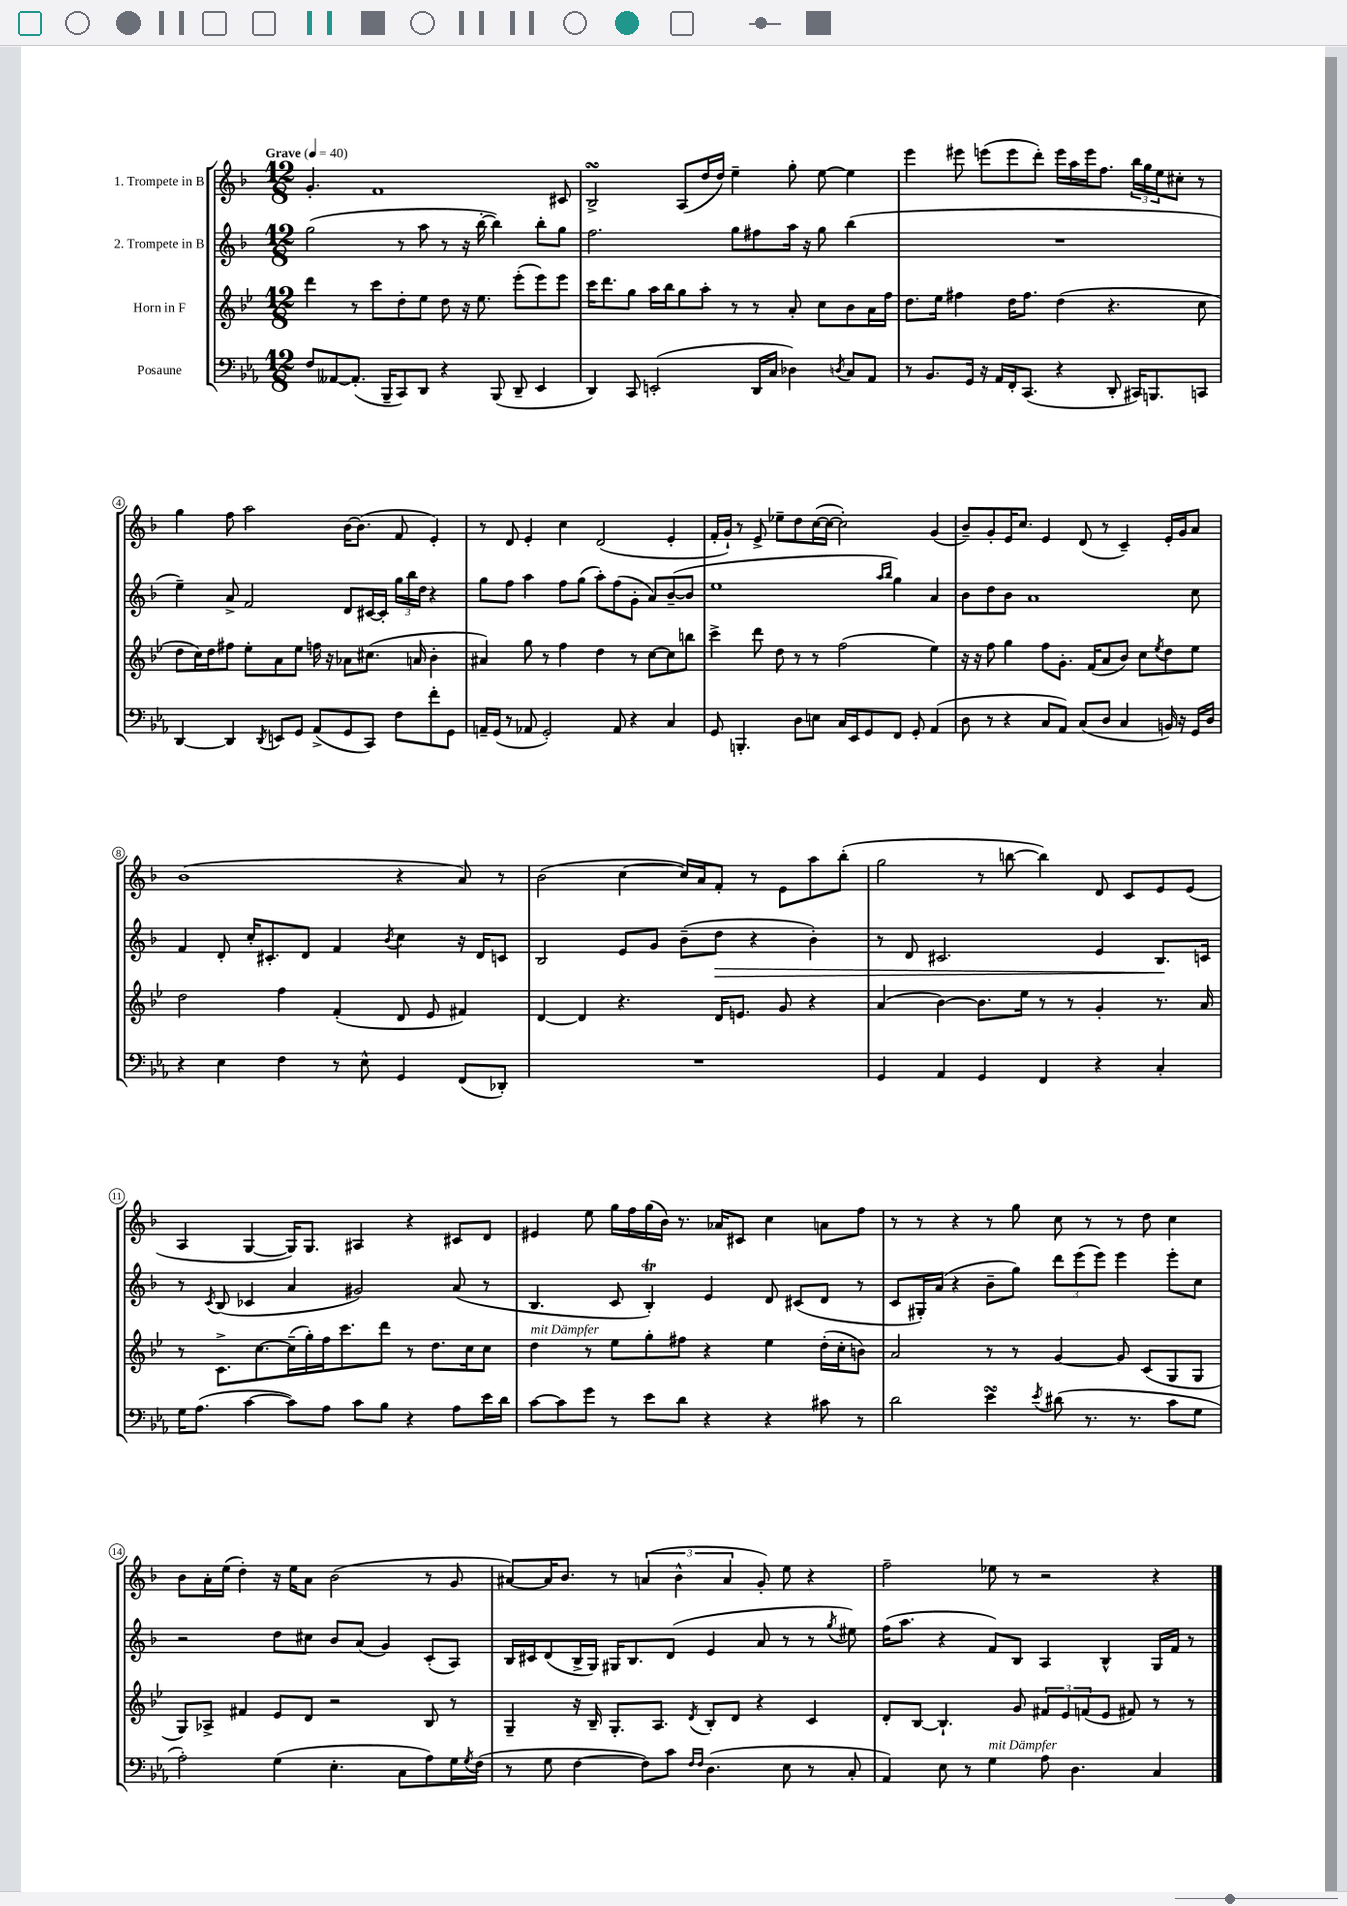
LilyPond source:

<<
\new StaffGroup <<
\new Staff = "s0" \with { instrumentName = "1. Trompete in B" } {
    \clef treble \key f \major \numericTimeSignature \time 12/8 \tempo "Grave" 4 = 40
    g'4.-. f'1 cis'8 |
    bes2->\turn a8( d''16 d''16) e''4-- g''8-. e''8~ e''4 |
    e'''4 eis'''8 e'''8( e'''8 d'''8-.) e'''16 a''16 e'''16 f''8. \tuplet 3/2 { bes''16 g''16 e''16 } cis''8-. r8 |
    g''4 f''8 a''2 bes'16~ bes'8.( f'8 e'4-.) |
    r8 d'8 e'4-. c''4 d'2( e'4-. |
    f'16-. g'16-!) r8 e'8-> ees''8-- d''8 c''16~( c''16~ c''2-.) g'4( |
    bes'8--) g'8-. e'16 c''8. e'4 d'8( r8 c'4--) e'16-. g'16 a'8 |
    bes'1( r4 a'8) r8 |
    bes'2( c''4~ c''16) a'16 f'8-. r8 e'8 a''8 bes''8-.( |
    g''2 r8 b''8~ b''4) d'8 c'8 e'8 e'8( |
    a4 g4~ g16) g8. ais4 r4 cis'8 d'8 |
    eis'4 e''8 g''16 f''16 g''16( bes'16) r8. aes'16 cis'8 c''4 a'8 f''8 |
    r8 r8 r4 r8 g''8 c''8 r8 r8 d''8 c''4 |
    bes'8 a'16-. e''16( d''4-.) r16 e''16 a'8 bes'2( r8 g'8 |
    ais'8~) ais'16 bes'8. r8 \tuplet 3/2 { a'4( bes'4-^ a'4 } g'8-.) e''8 r4 |
    f''2-- ees''8 r8 r2 r4 \bar "|." |
}
\new Staff = "s1" \with { instrumentName = "2. Trompete in B" } {
    \clef treble \key f \major \numericTimeSignature \time 12/8
    g''2( r8 a''8 r8 r16 bes''16~-. bes''4) bes''8-. g''8 |
    f''2. g''8 fis''8 a''16 r16 g''8 bes''4( |
    R1. |
    e''4--) a'8-> f'2 d'8 cis'16~ cis'16-. \tuplet 3/2 { g''16 bes''16 d''16 } r4 |
    g''8 f''8 a''4 f''8 g''8( a''8-.) f''8( g'8-. a'8) bes'8~--( bes'8 |
    e''1 \grace { a''16 bes''16 } g''4) a'4 |
    bes'8 d''8 bes'8 a'1 c''8 |
    f'4 d'8-. c''16-. cis'8.-. d'8 f'4 \acciaccatura { bes'8 } c''4 r16 d'16 c'8 |
    bes2 e'8 g'8 bes'8--( d''8\> r4 bes'4-.) |
    r8 d'8 cis'2. e'4 bes8.\! c'16 |
    r8 \acciaccatura { c'8 } bes8( ces'4 a'4 gis'2) a'8( r8 |
    bes4. c'8 bes4-.\trill) e'4 d'8 cis'8( d'8 r8 |
    c'8 gis16-.) a'16( r4 bes'8-- g''8) \tuplet 3/2 { d'''8 e'''8( e'''8) } e'''4 e'''8-. c''8 |
    r2 d''8 cis''8 bes'8 a'8( g'4) c'8-.( a8) |
    bes16 cis'16 d'8( bes16-> g16) gis16 bes8. d'8( e'4 a'8 r8 r8 \acciaccatura { g''8 } eis''8) |
    f''16( a''8. r4 f'8) bes8 a4 bes4-^ g16 f'16 r8 \bar "|." |
}
\new Staff = "s2" \with { instrumentName = "Horn in F" } {
    \clef treble \key bes \major \numericTimeSignature \time 12/8
    d'''4 r8 c'''8 d''8-. ees''8 d''8 r16 ees''8. ees'''8-.( ees'''8) ees'''8 |
    c'''16 d'''8. g''8 a''16 bes''16 g''8 a''8-. r8 r8 a'8-. c''8 bes'8 a'16 f''16 |
    d''8. ees''16 fis''4 d''16 fis''8. d''4( r4. c''8 |
    d''8 c''16) d''16 fis''8 ees''8-. a'8 ees''8 f''16 r16 aes'8 cis''8.( a'16 bes'4-. |
    ais'4) g''8 r8 f''4 d''4 r8 c''8~ c''8 b''8 |
    c'''4-> d'''8 d''8 r8 r8 f''2( ees''4) |
    r16 r16 f''8 g''4 f''8 g'8.-. f'16( a'8 bes'8) c''8 \acciaccatura { ees''8 } d''8 ees''8 |
    d''2 f''4 f'4-.( d'8 ees'8 fis'4) |
    d'4~ d'4 r4. d'16 e'8. g'8 r4 |
    a'4( bes'4~) bes'8. ees''16 r8 r8 g'4-. r8. a'16 |
    r8 c'8.-> c''8.~ c''16--( g''16-.) f''16 c'''8. d'''8 r8 d''8. c''16 c''8 |
    d''4^\markup { \italic "mit Dämpfer" } r8 ees''8 g''8-. fis''8 r4 ees''4 d''16-.( c''16-. b'8) |
    a'2 r8 r8 g'4~ g'8 c'8( g8 g8 |
    g8) aes8-> fis'4 ees'8 d'8 r2 bes8 r8 |
    g4-- r16 bes16-- g8.-. a8. \acciaccatura { d'8 } bes8-. d'8 r4 c'4 |
    d'8-. bes8~ bes4.-! g'8 \tuplet 3/2 { fis'8 ees'8 f'8( } ees'8 fis'8) r8 r8 \bar "|." |
}
\new Staff = "s3" \with { instrumentName = "Posaune" } {
    \clef bass \key ees \major \numericTimeSignature \time 12/8
    f8 aeses,8~ aeses,8.-.( bes,,16-- c,8) d,8 r4 bes,,8( d,8-- ees,4 |
    d,4) c,8 e,2-.( d,16 c16 des4) \acciaccatura { d8 } c8 aes,8 |
    r8 bes,8. g,16 r16 aes,16 f,16-. c,8.( r4 d,8-. cis,16) b,,8. c,8 |
    d,4~ d,4 \acciaccatura { d,8 } e,8 g,8 aes,8->( g,8 c,8) f8 f'8-. g,8 |
    a,16-- g,16( r8 aes,8 g,2-.) aes,8 r4 c4 |
    g,8 b,,4.-. d8 e8 c16 ees,16 g,8 f,8 g,8-. aes,4( |
    d8 r8 r4 c8 aes,8) c8( d8 c4 b,16) r16 g,16 d16 |
    r4 ees4 f4 r8 ees8-^ g,4 f,8( des,8-.) |
    R1. |
    g,4 aes,4 g,4 f,4 r4 c4-. |
    g16 aes8.( c'4~ c'8) aes8 c'8 bes8 r4 aes8 ees'16 d'16 |
    c'8~ c'8 g'8 r8 ees'8 d'8 r4 r4 cis'8 r8 |
    d'2 ees'4\turn \acciaccatura { ees'8 } dis'8( r8. r8. c'8 g8 |
    aes2-.) g4( ees4.-. c8 aes8) g16 \acciaccatura { g8 } f16( |
    r8 g8 f4~ f8) c'8 \grace { f16 f16 } d4.( ees8 r8 c8-. |
    aes,4) ees8 r8 g4^\markup { \italic "mit Dämpfer" } aes8 d4. c4 \bar "|." |
}
>>
>>
\layout { \context { \Score \override BarNumber.stencil = #(make-stencil-circler 0.1 0.3 ly:text-interface::print) } }
